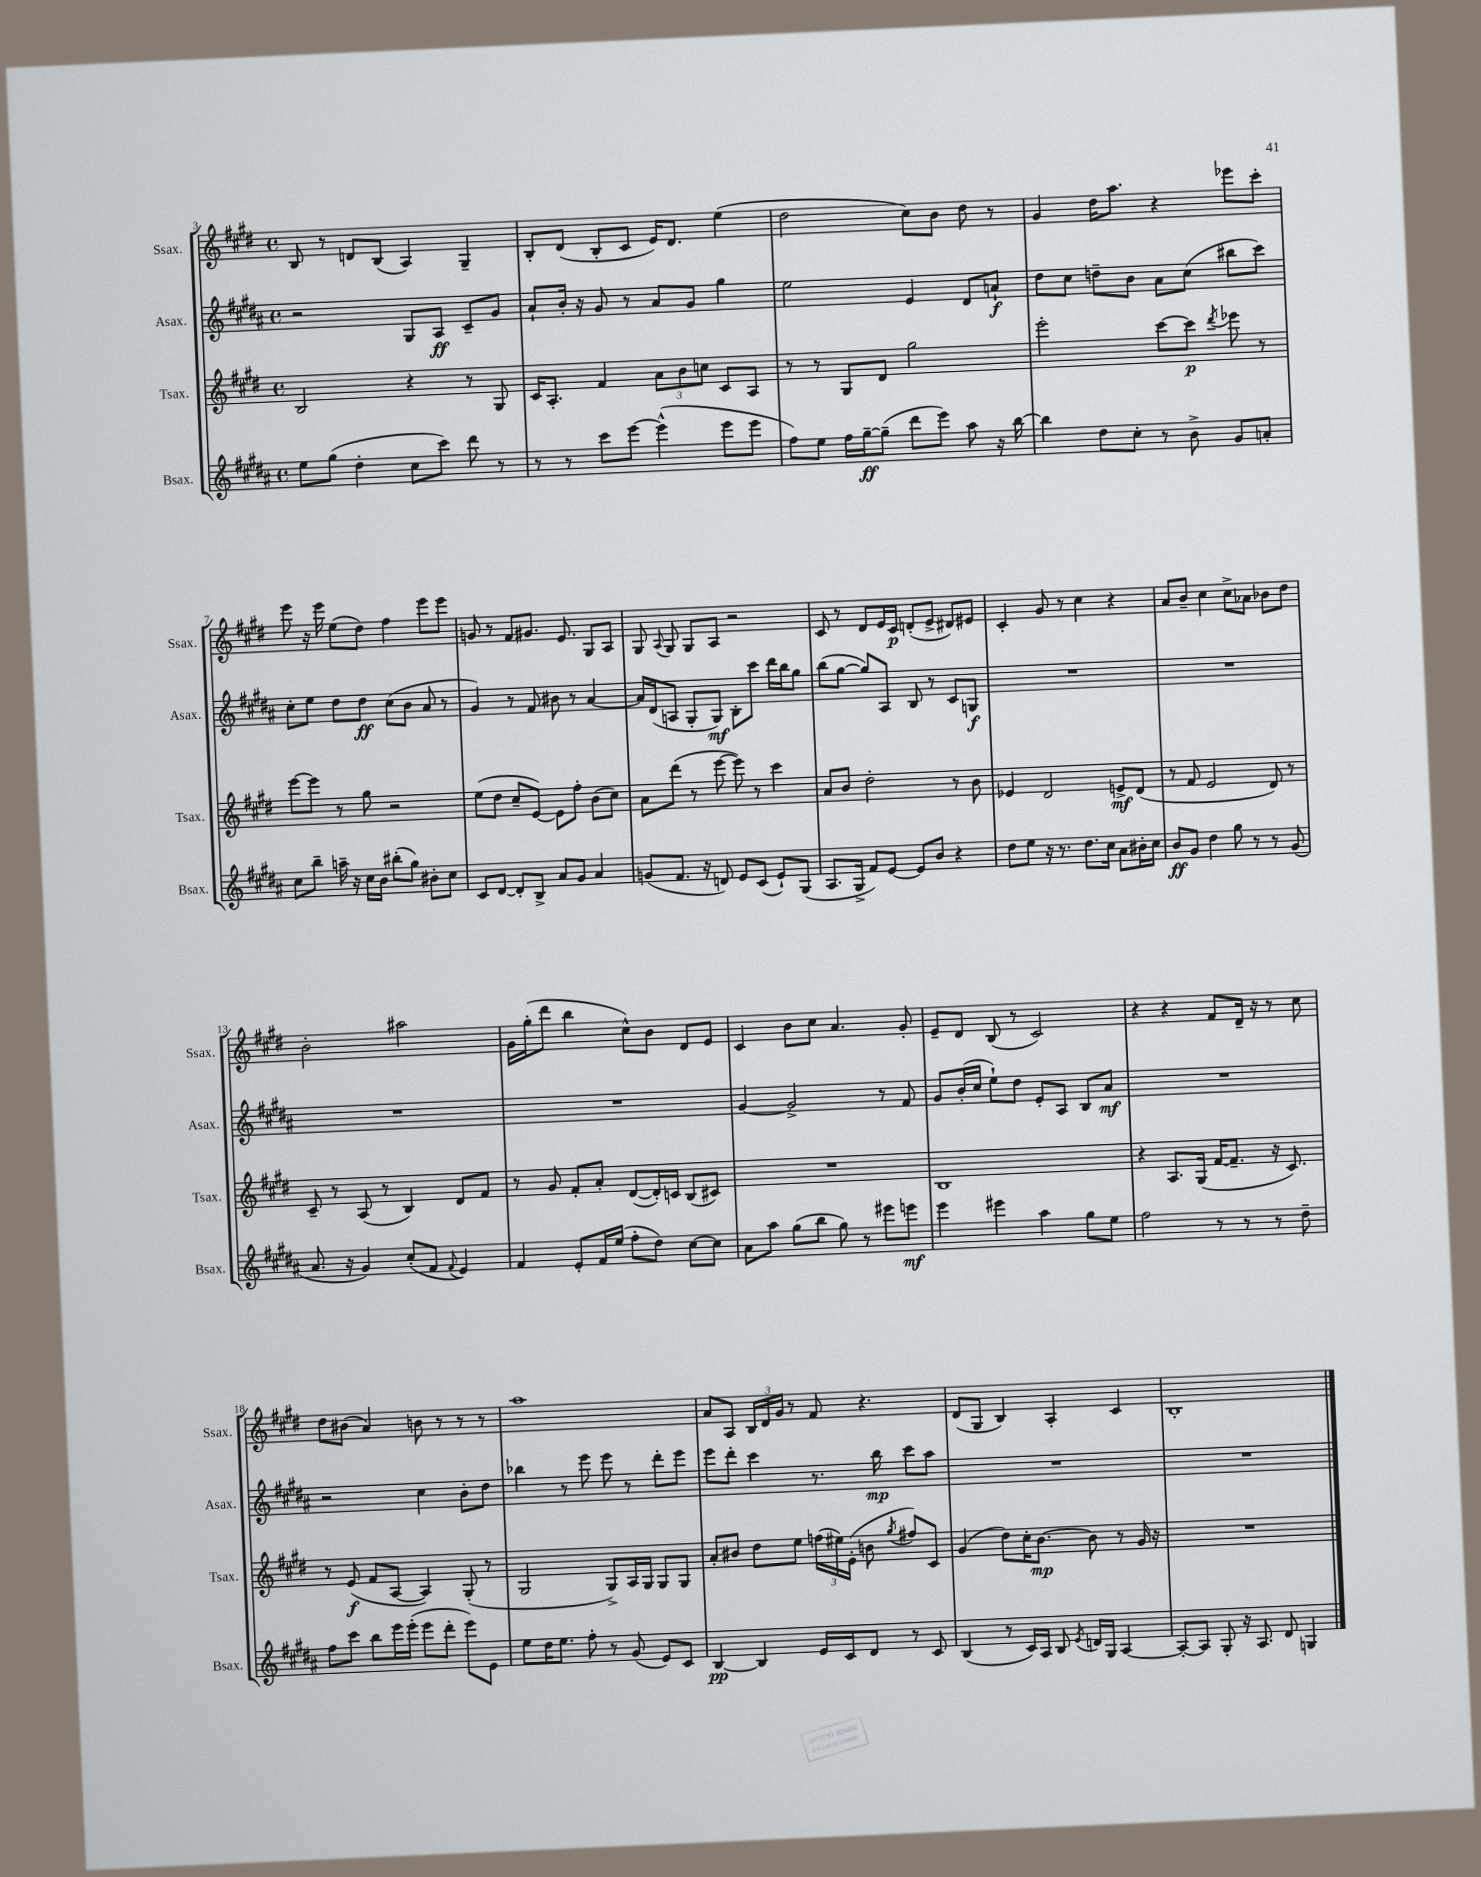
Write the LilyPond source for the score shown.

<<
\new StaffGroup <<
\new Staff = "s0" \with { instrumentName = "Ssax." shortInstrumentName = "Ssax." } {
    \clef treble \key e \major \defaultTimeSignature \time 4/4
    \autoBeamOff b8 r8 d'8[ b8]( a4) gis4-- |
    b8[-. dis'8]( b8[-. cis'8] e'16[) dis'8.] e''4( |
    dis''2 cis''8[) b'8] dis''8 r8 |
    gis'4 dis''16[ a''8.] r4 ees'''8[ cis'''8]-. |
    e'''8 r16 e'''16 e''8[( dis''8]) fis''4 e'''8[ e'''8] |
    g'8 r8 fis'8[ gis'8.] e'8. gis8[ a8] |
    gis8 \appoggiatura { a8 } gis8 gis8[ a8] r2 |
    cis'8 r8 dis'8[ e'16 cis'16]\p d'8[-.( e'8]-> dis'8[) eis'8] |
    cis'4-. gis'8 r8 cis''4 r4 |
    a'8[ b'8]-- cis''4 cis''8[-> aes'8] bes'8[ dis''8] |
    b'2-. ais''2 |
    gis'16[ gis''16-.( dis'''8] b''4 cis''8[-^) b'8] dis'8[ e'8] |
    cis'4 b'8[ cis''8] a'4. gis'8-. |
    e'8[-- dis'8] b8( r8 cis'2) |
    r4 r4 fis'8[ dis'16]-- r16 r8 cis''8 |
    dis''8[ bis'8]( a'4) b'8 r8 r8 r8 |
    a''1 |
    a'8[ a8] \tuplet 3/2 { b16[ dis'16 gis'16] } r8 fis'8 r4. |
    dis'8[( gis8] b4) a4-. cis'4 |
    b1-. \bar "|." |
}
\new Staff = "s1" \with { instrumentName = "Asax." shortInstrumentName = "Asax." } {
    \clef treble \key b \major \defaultTimeSignature \time 4/4
    \autoBeamOff r2 gis8[ ais8]\ff cis'8[-- gis'8] |
    ais'8[-! b'16]-. r16 gis'8 r8 ais'8[ gis'8] gis''4 |
    e''2 e'4 dis'8[ a'8]-!\f |
    dis''8[ cis''8] d''8[-- b'8] ais'8[ cis''8]( bis''8[ cis'''8]) |
    cis''8[-. e''8] dis''8[ dis''8]\ff cis''8[( b'8] ais'8 r8 |
    gis'4) r8 fis'8 bis'8 r8 ais'4~ |
    ais'16[ dis'16( a8] gis8[-. gis8]\mf) b8[-. cis'''8] dis'''16[ b''16 gis''8] |
    b''8[( gis''8]~ gis''8[) ais8] b8 r8 cis'8[ g8]\f |
    R1 |
    R1 |
    R1 |
    R1 |
    gis'4~ gis'2-> r8 fis'8 |
    gis'8[ b'16-.( cis''16] e''8[-!) dis''8] e'8[-. ais8] b8[ ais'8]\mf |
    R1 |
    r2 cis''4 b'8[-. dis''8] |
    bes''4 r8 e'''8 e'''8 r8 dis'''8[-. e'''8] |
    e'''8[ dis'''8]-. cis'''4 r8. b''16\mp cis'''8[ ais''8] |
    R1 |
    R1 \bar "|." |
}
\new Staff = "s2" \with { instrumentName = "Tsax." shortInstrumentName = "Tsax." } {
    \clef treble \key e \major \defaultTimeSignature \time 4/4
    \autoBeamOff b2 r4 r8 gis8 |
    cis'16[ a8.]-. fis'4 \tuplet 3/2 { a'8[ b'8 c''8] } cis'8[ a8] |
    r8 r8 gis8[ dis'8] gis''2 |
    e'''2-. cis'''8[~ cis'''8]\p \acciaccatura { dis'''8 } ees'''8 r8 |
    e'''8[~ e'''8] r8 gis''8 r2 |
    e''8[( dis''8] cis''8[-- e'8]~) e'8[ fis''8]-. b'8[( cis''8]) |
    a'8[ dis'''8]( r8 e'''8~ e'''8) r8 cis'''4 |
    a'8[ b'8] dis''2-. r8 b'8 |
    ees'4 dis'2 e'8[->\mf dis'8]( |
    r8 fis'8 e'2 dis'8) r8 |
    cis'8-- r8 a8( r8 b4) dis'8[ fis'8] |
    r8 gis'8 fis'8[-. a'8]-. dis'8[~( dis'16-.) c'16] b8[( cis'8]) |
    R1 |
    b1 |
    r4 a8.[ gis16]( fis'16[~ fis'8.]-- r16 cis'8.) |
    r8 e'8\f( fis'8[ a8]~ a4) gis8-.( r8 |
    gis2 gis8[->) a16 gis16] gis8[ gis8] |
    a'8[-. bis'8] dis''8[ e''8] \tuplet 3/2 { f''16[( eis''16) e'16]-.( } b'8 \acciaccatura { gis''8 } fis''8[) cis'8] |
    gis'4( dis''8[) cis''16-. b'8.]~\mp b'8 r8 gis'16 r16 |
    R1 \bar "|." |
}
\new Staff = "s3" \with { instrumentName = "Bsax." shortInstrumentName = "Bsax." } {
    \clef treble \key b \major \defaultTimeSignature \time 4/4
    \autoBeamOff e''8[ gis''8]( dis''4-. cis''8[ cis'''8]) dis'''8 r8 |
    r8 r8 cis'''8[ e'''8]~ e'''4-^( e'''8[ e'''8] |
    fis''8[) e''8] fis''16[ gis''16~--\ff gis''8]--( dis'''8[ e'''8]) ais''8 r16 b''16~ |
    b''4 dis''8[ cis''8]-. r8 b'8-> gis'8[ a'8]-. |
    cis''8[ b''8]-- a''16-- r16 cis''16[ b'16] bis''8[-.( gis''8]) bis'8[-. cis''8] |
    cis'8[ dis'8]~ dis'8[-. b8]-> ais'8[ gis'8] ais'4 |
    g'8[( fis'8.] r16 d'8) e'8[ cis'8]( e'8[-!) gis8]( |
    ais8.[ gis16]-> fis'8[) e'8]~ e'8[ b'8] r4 |
    dis''8[ e''8] r16 r8. dis''8.[ cis''16] ais'8[ bis'16-. cis''16] |
    b'8[\ff gis'8] dis''4 gis''8 r8 r8 gis'8( |
    ais'8. r16 gis'4) cis''8[-.( fis'8] \appoggiatura { fis'8 } e'4) |
    fis'4 e'8[-. fis'16 e''16]( fis''8[-. dis''8]) cis''8[~ cis''8] |
    ais'8[ ais''8] gis''8[( b''8] gis''8) r8 eis'''8[ e'''8]\mf |
    e'''4 eis'''4 ais''4 gis''8[ e''8] |
    fis''2 r8 r8 r8 dis''8-- |
    fis''8[ cis'''8] b''8[ e'''16 e'''16]-.( e'''8[ dis'''8]-. e'''8[) e'8] |
    e''8[ dis''16 e''8.] fis''8-. r8 gis'8( e'8[) cis'8] |
    b4~\pp b4 e'16[ cis'16 dis'8] r8 cis'8 |
    b4( r8 cis'16[) ais16] b8 \acciaccatura { e'8 } d'16[ gis16] ais4~ |
    ais8[~-. ais8] gis8-. r16 ais8. dis'8 g4 \bar "|." |
}
>>
>>
\layout { \context { \Score currentBarNumber = #3 } }
